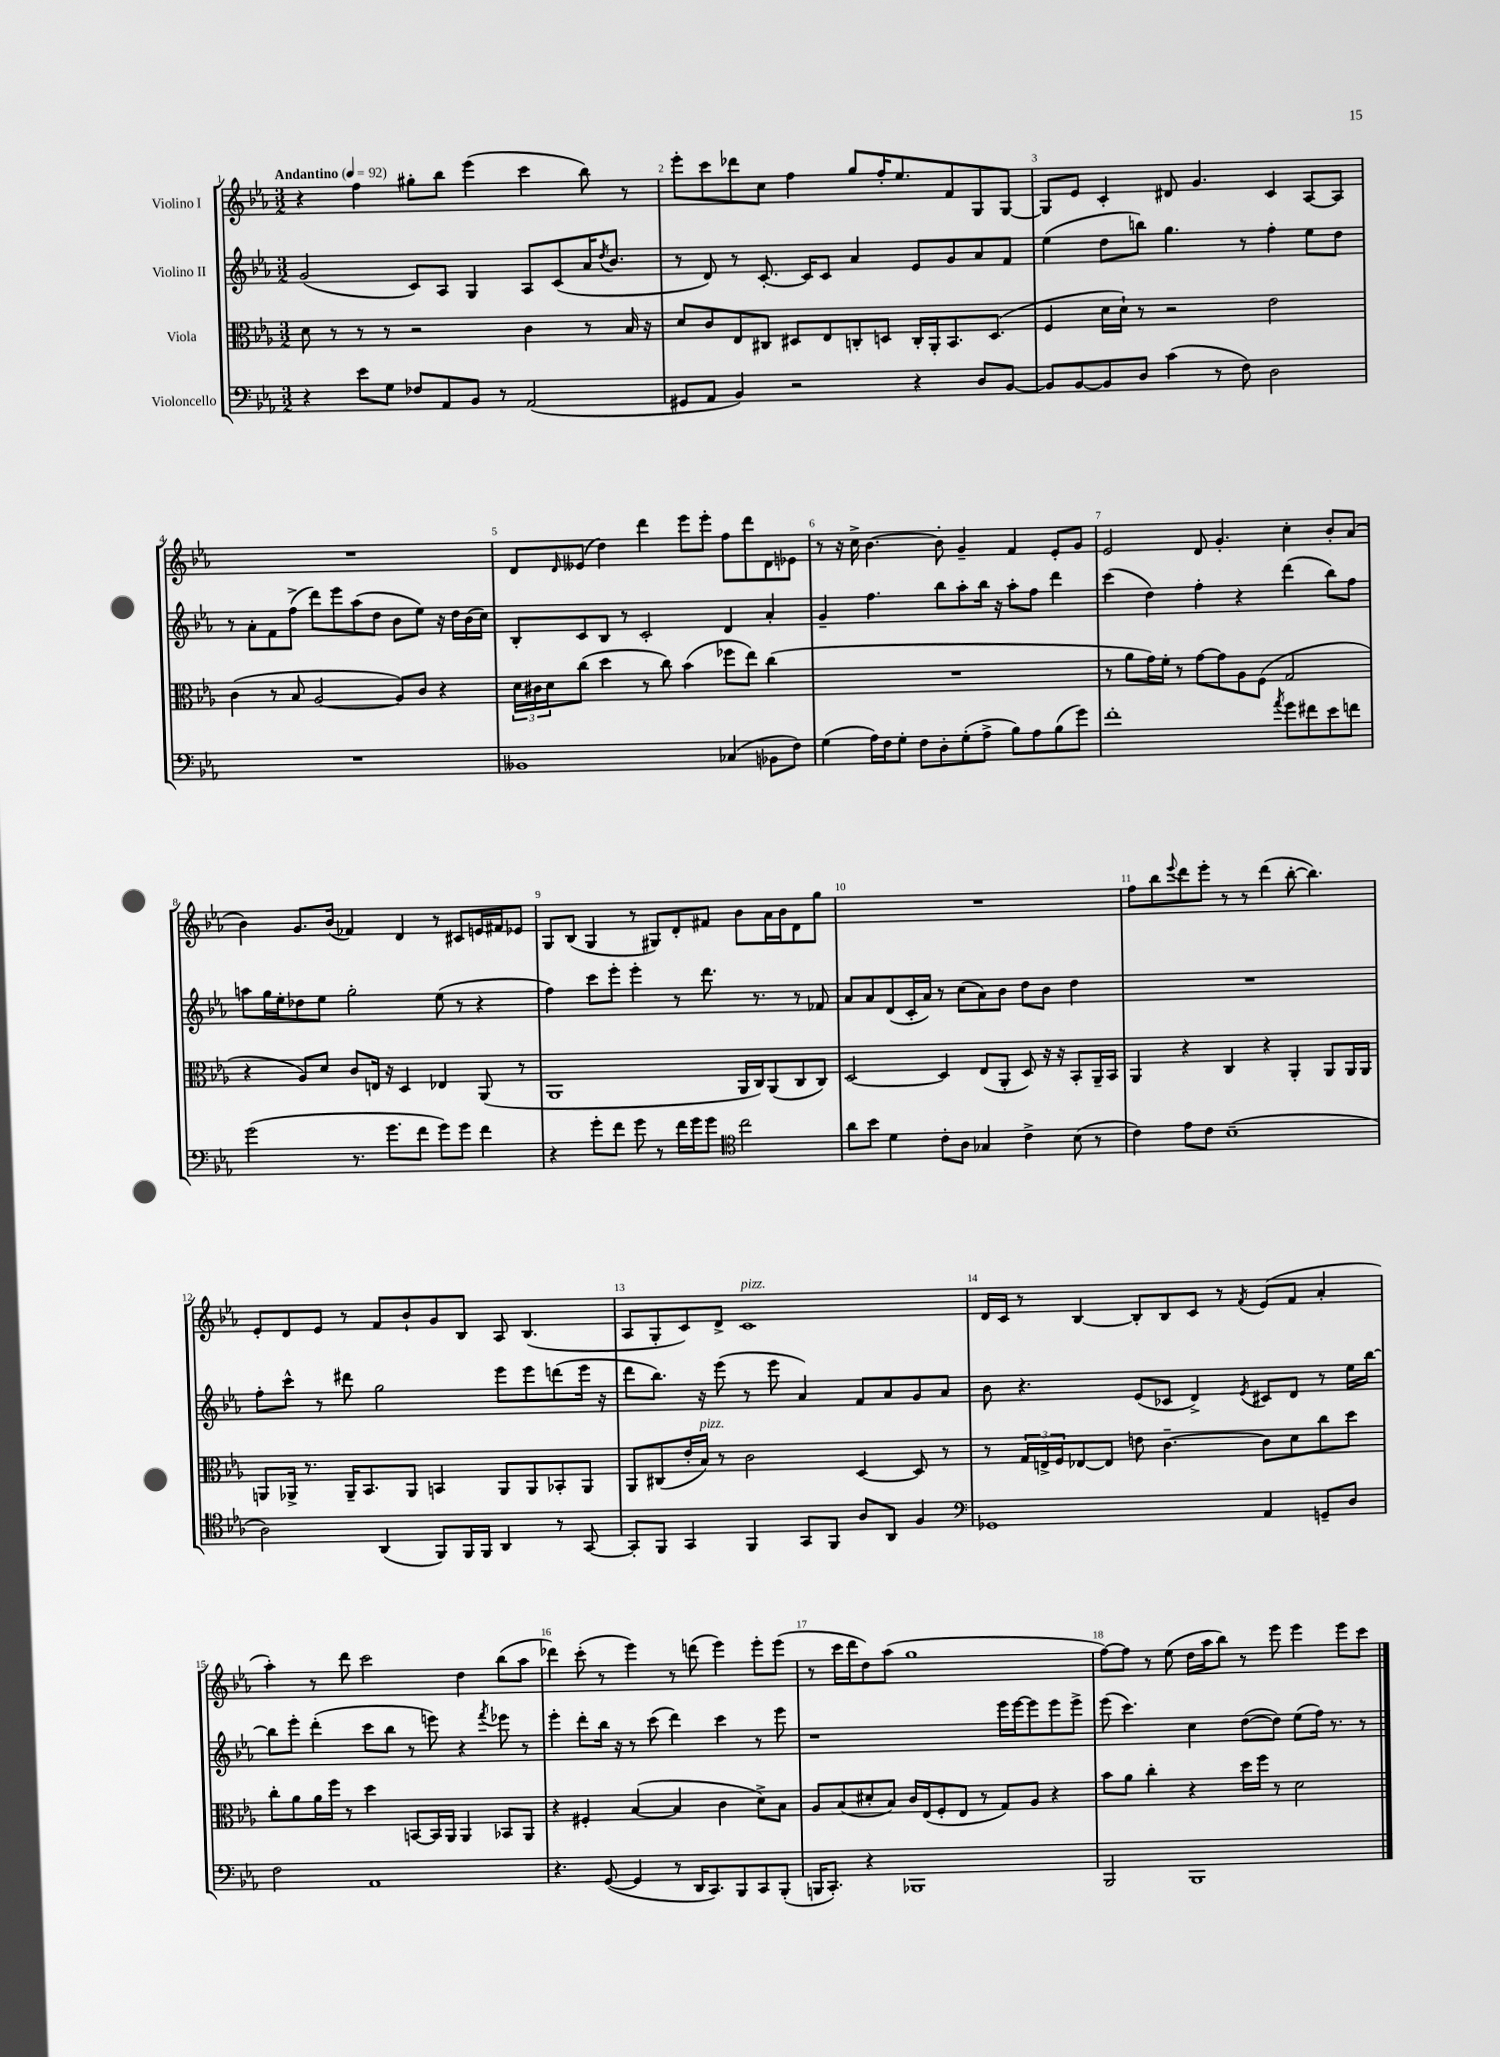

**kern	**kern	**kern	**kern
*staff4	*staff3	*staff2	*staff1
*clefF4	*clefC3	*clefG2	*clefG2
*k[b-e-a-]	*k[b-e-a-]	*k[b-e-a-]	*k[b-e-a-]
*M3/2	*M3/2	*M3/2	*M3/2
*MM92	*MM92	*MM92	*MM92
4r	8d\	(2g/	4r
.	8r	.	.
8e-\L	8r	.	4ff\
8G\J	8r	.	.
8F-/L	2r	8c/L)	8gg#'\L
8AA-/	.	8A-/J	8bb-\J
8BB-/J	.	4G/	(4eee-\
8r	.	.	.
(2AA-/	4c\	8A-/L	4ccc\
.	.	(8c/	.
.	8r	16a-/K	8bb-\)
.	.	8qdd/	.
.	.	8.b-/J	.
.	16B-/	.	8r
.	16r	.	.
=	=	=	=
8GG#/L	8d/L	8r	8eee-'\L
8AA-/J	8c/	8d/)	8ccc\
4BB-/)	8E-/	8r	8ddd-\
.	8C#/J	[8.c'/	8cc\J
2r	8D#/L	.	4ff\
.	.	16c/]LK	.
.	8E-/	8c/J	.
.	8C'/	4a-/	8gg/L
.	8D/J	.	16ff'/K
.	.	.	8.ee-/
4r	16C'/LL	8e-/L	.
.	16AA-'/J	.	.
.	8.BB-/	8g/	8f/
8D/L	.	8a-/	8G/
.	(8.D/J	.	.
[8BB-/J	.	8f/J	[8G/J
=	=	=	=
8BB-/]L	4F/	(4ee-\	8G/]L
[8BB-/	.	.	8e-/J
8BB-/]	16d\LL	8dd\L	4c'/
.	16d`\JJ)	.	.
8D/J	8r	8bb\J)	.
(4c\	2r	4.gg\	8d#/
.	.	.	4.g/
8r	.	.	.
8F\)	.	8r	.
2D\	2e-\	4ff'\	4c/
.	.	8ee-\L	[8A-/L
.	.	8dd\J	8A-/]J
=	=	=	=
1.r	(4c\	8r	1.r
.	.	8a-'\L	.
.	8r	8f\	.
.	8B-/	(8ff^\J	.
.	[2A-/	8ddd\L)	.
.	.	8eee-\	.
.	.	(8aa-\	.
.	.	8dd\J	.
.	8A-/]L)	8b-\L	.
.	8c/J	8ee-\J)	.
.	4r	16r	.
.	.	16dd\LL	.
.	.	(16b-\	.
.	.	16cc\JJ)	.
=	=	=	=
1BB--	24d\LL	8B-'/L	8d/L
.	24c#\	.	.
.	24d\J	.	.
.	.	.	16qqd/
.	(8cc\J	8c/	(8e--/J
.	4dd\	8B-/J	4dd\)
.	.	8r	.
.	8r	2c'/	4ddd\
.	8cc\)	.	.
.	(4b-\	.	8eee-\L
.	.	.	8eee-'\J
(4C-/	8ff-\L	4d/	8ff\L
.	8ee-\J)	.	8ddd\
8BB-\L	(4cc\	4a-'/	8d\
8F\J)	.	.	8e-\J
=	=	=	=
(4G\	1.r	4g~/	8r
.	.	.	16r
.	.	.	16cc^\
16A-\LL)	.	4.ff\	[4.b-\
16F\J	.	.	.
8G'\J	.	.	.
8F\L	.	.	.
8D'\	.	8bb-\L	8b-'\]
(8G'\	.	8aa-'\	4g~/
8A-^\J	.	16bb-\Jk	.
.	.	16r	.
8B-\L)	.	8aa-'\L	4f/
8A-\	.	8ff\J	.
(8B-\	.	4ddd\	8e-'/L
8g\J)	.	.	8g/J
=	=	=	=
1f'	8r	(4ccc\	2e-/
.	8a-\L	.	.
.	16g\L)	4dd\)	.
.	16f'\JJ	.	.
.	8r	.	.
.	[8g\L	4ff'\	8d/
.	8g\]	.	4.g'/
.	8A-\	4r	.
.	(8F\J	.	.
8qa-/	.	.	.
8g\L	2G/	(4ddd\	4cc'\
8f#\	.	.	.
8e-\	.	8bb-\L)	8b-'/L
8f\J	.	8ff\J	(8a-/J
=	=	=	=
(2g\	4r	8aa\L	4b-\)
.	.	16gg\L	.
.	.	16ee-'\J	.
.	8A-/L)	8dd-\	8.g/L
.	8d/J	8ee-\J	.
.	.	.	(16b-/Jk
8.r	8c/L	2gg'\	4f-/)
.	16E/Jk	.	.
8.g\L	16r	.	.
.	4D/	.	4d/
8f\J	.	.	.
8g\L)	4E-/	(8ee-\	8r
8g\J	.	8r	8c#/L
4f\	(8AA-/	4r	16e/L
.	.	.	16f#/J
.	8r	.	8e-/J
=	=	=	=
4r	1AA-	4ff\)	8G/L
.	.	.	(8B-/J
8g'\L	.	8ccc\L	4G/
8f\J	.	8eee-'\J	.
8g\	.	4eee-'\	8r
8r	.	.	8G#/L)
16f\LL	.	8r	8d'/
16g\J	.	.	.
8g\J	.	8.ddd\	8f#/J
*clefC4	*	*	*
2cc\	16AA-/LL	.	8b-\L
.	16C/J)	8.r	.
.	(8AA-/	.	16a-\L
.	.	.	16b-\J
.	8C/	8r	8d\
.	8C/J)	8f-/	8gg\J
=	=	=	=
8a-\L	[2D/	8a-/L	1.r
8b-\J	.	8a-/	.
4d\	.	(8d/	.
.	.	16c'/L	.
.	.	16a-/JJ)	.
8c'\L	4D/]	8r	.
8A-\J	.	(8cc\L	.
4G-/	(8E-/L	8a-\)	.
.	8AA-'/J	8b-\J	.
4c^\	8D/)	8dd\L	.
.	16r	8b-\J	.
.	16r	.	.
(8B-\	8BB-'/L	4dd\	.
8r	16AA-~/L	.	.
.	16BB-/JJ	.	.
=	=	=	=
4c\)	4AA-/	1.r	8ff\L
.	.	.	8bb-\
.	.	.	8qqeee-/
8e-\L	4r	.	8ddd\
8c\J	.	.	8eee-'\J
(1B-~	4C/	.	8r
.	.	.	8r
.	4r	.	(4ddd\
.	4AA-'/	.	[8bb-'\
.	.	.	4.bb-\])
.	8AA-/L	.	.
.	16AA-/L	.	.
.	16AA-/JJ	.	.
=	=	=	=
2A-\)	8AA/L	8ff'\L	8e-'/L
.	16AA-^/Jk	8ccc^^\J	8d/
.	8.r	.	.
.	.	8r	8e-/J
.	16AA-~/LK	8ddd#\	8r
.	8.BB-/	.	.
(4AA-/	.	2gg\	8f/L
.	8AA-/J	.	8b-`/
8FF/L)	4BB/	.	8g/
16FF/L	.	.	8B-/J
16FF/JJ	.	.	.
4AA-/	8AA-/L	8eee-\L	8A-/
.	8AA-/	8eee-\	(4.B-/
8r	8BB-'/	(8ddd\	.
[8GG/	8AA-/J	16eee-\Jk	.
.	.	16r	.
=	=	=	=
8GG'/]L	8AA-/L	8ddd\L	8A-/L
8FF/J	(8C#/	8.bb-\J)	8G'/
4GG/	16e-'/L	.	8c/)
.	16B-/JJ)	16r	.
.	8r	(8eee-\	8d^/J
4FF/	2c\	8r	1c
.	.	8eee-\	.
8GG/L	.	4a-/)	.
8FF/J	.	.	.
8A-/L	[4D/	8f/L	.
8AA-/J	.	8a-/	.
4F/	8D/]	8g/	.
.	8r	8a-/J	.
=	=	=	=
*clefF4	*	*	*
1GG-	8r	8b-\	16d/LL
.	.	.	16c/JJ
.	24G/LL	4.r	8r
.	24E^/	.	.
.	24F/J	.	.
.	[8E-/	.	[4B-/
.	8E-/]J	.	.
.	8e\	(8e-/L	8B-'/]L
.	[4.c~\	8c-/J	8B-/
.	.	4d^/)	8c/J
.	.	.	8r
.	.	8qe-/	8qf/
4AA-/	8c\]L	8c#/L	(8e-/L
.	8d\	8d/J	8f/J
8GG~/L	8cc\	8r	4a-'/
8D/J	8dd\J	16ee-\LL	.
.	.	[16bb-\JJ	.
=	=	=	=
2F\	8cc'\L	8bb-\]L	4aa-'\)
.	8a-\	8eee-'\J	.
.	16a-\L	(4ddd'\	8r
.	16ff\JJ	.	.
.	8r	.	8ddd\
1AA-	4dd\	8ccc\L	2ccc\
.	.	8bb-\J	.
.	[8BB/L	8r	.
.	16BB/]L	8eee\)	.
.	16AA-/JJ	.	.
.	4AA-/	4r	4dd\
.	.	8qfff/	.
.	8BB-/L	8eee-\	(8bb-\L
.	8AA-/J	8r	8aa-\J
=	=	=	=
4.r	4r	4eee-'\	4ddd-\)
.	4F#'/	8ddd'\L	(8ccc'\
([8GG/	.	16bb-\Jk	8r
.	.	16r	.
4GG/]	([4B-/	8r	4eee-\)
.	.	(8ccc\	.
8r	4B-/]	4ddd\)	8r
16DD/LK	.	.	(8ddd\
8.CC/)	.	.	.
.	4c\	4ccc\	4eee-\)
8BBB-/	.	.	.
8CC/	8d^\L)	8r	8eee-'\L
(8BBB-'/J	8B-\J	8eee-\	(8eee-\J
=	=	=	=
16BBB/LK	8A-/L	1r	8r
8.CC'/J)	.	.	.
.	(8B-/	.	16ccc\LL
.	.	.	16ddd\J
4r	8d#'/	.	8dd\)
.	8B-/J)	.	(8aa-\J
1BBB-	16c/LL	.	1gg
.	(16E-/J	.	.
.	8F'/	.	.
.	8E-/J	.	.
.	8r	.	.
.	8G/L)	16eee-\LL	.
.	.	[16eee-\J	.
.	8A-/J	8eee-\]	.
.	4r	8eee-\	.
.	.	8eee-^\J	.
=	=	=	=
2BBB-/	8b-\L	(8eee-\	[8ff\L)
.	8a-\J	4.ccc\)	8ff\]J
.	4cc'\	.	8r
.	.	.	(8ee-\
1BBB-	4r	4cc\	16dd\LL
.	.	.	16aa-\J
.	.	.	8bb-\J)
.	16dd\LL	([8dd\L	8r
.	16ff\JJ	.	.
.	8r	8dd\]J)	8eee-\
.	2d\	(8ee-\L	4eee-\
.	.	16ff\Jk)	.
.	.	8.r	.
.	.	.	8eee-\L
.	.	8r	8ccc\J
==	==	==	==
*-	*-	*-	*-
